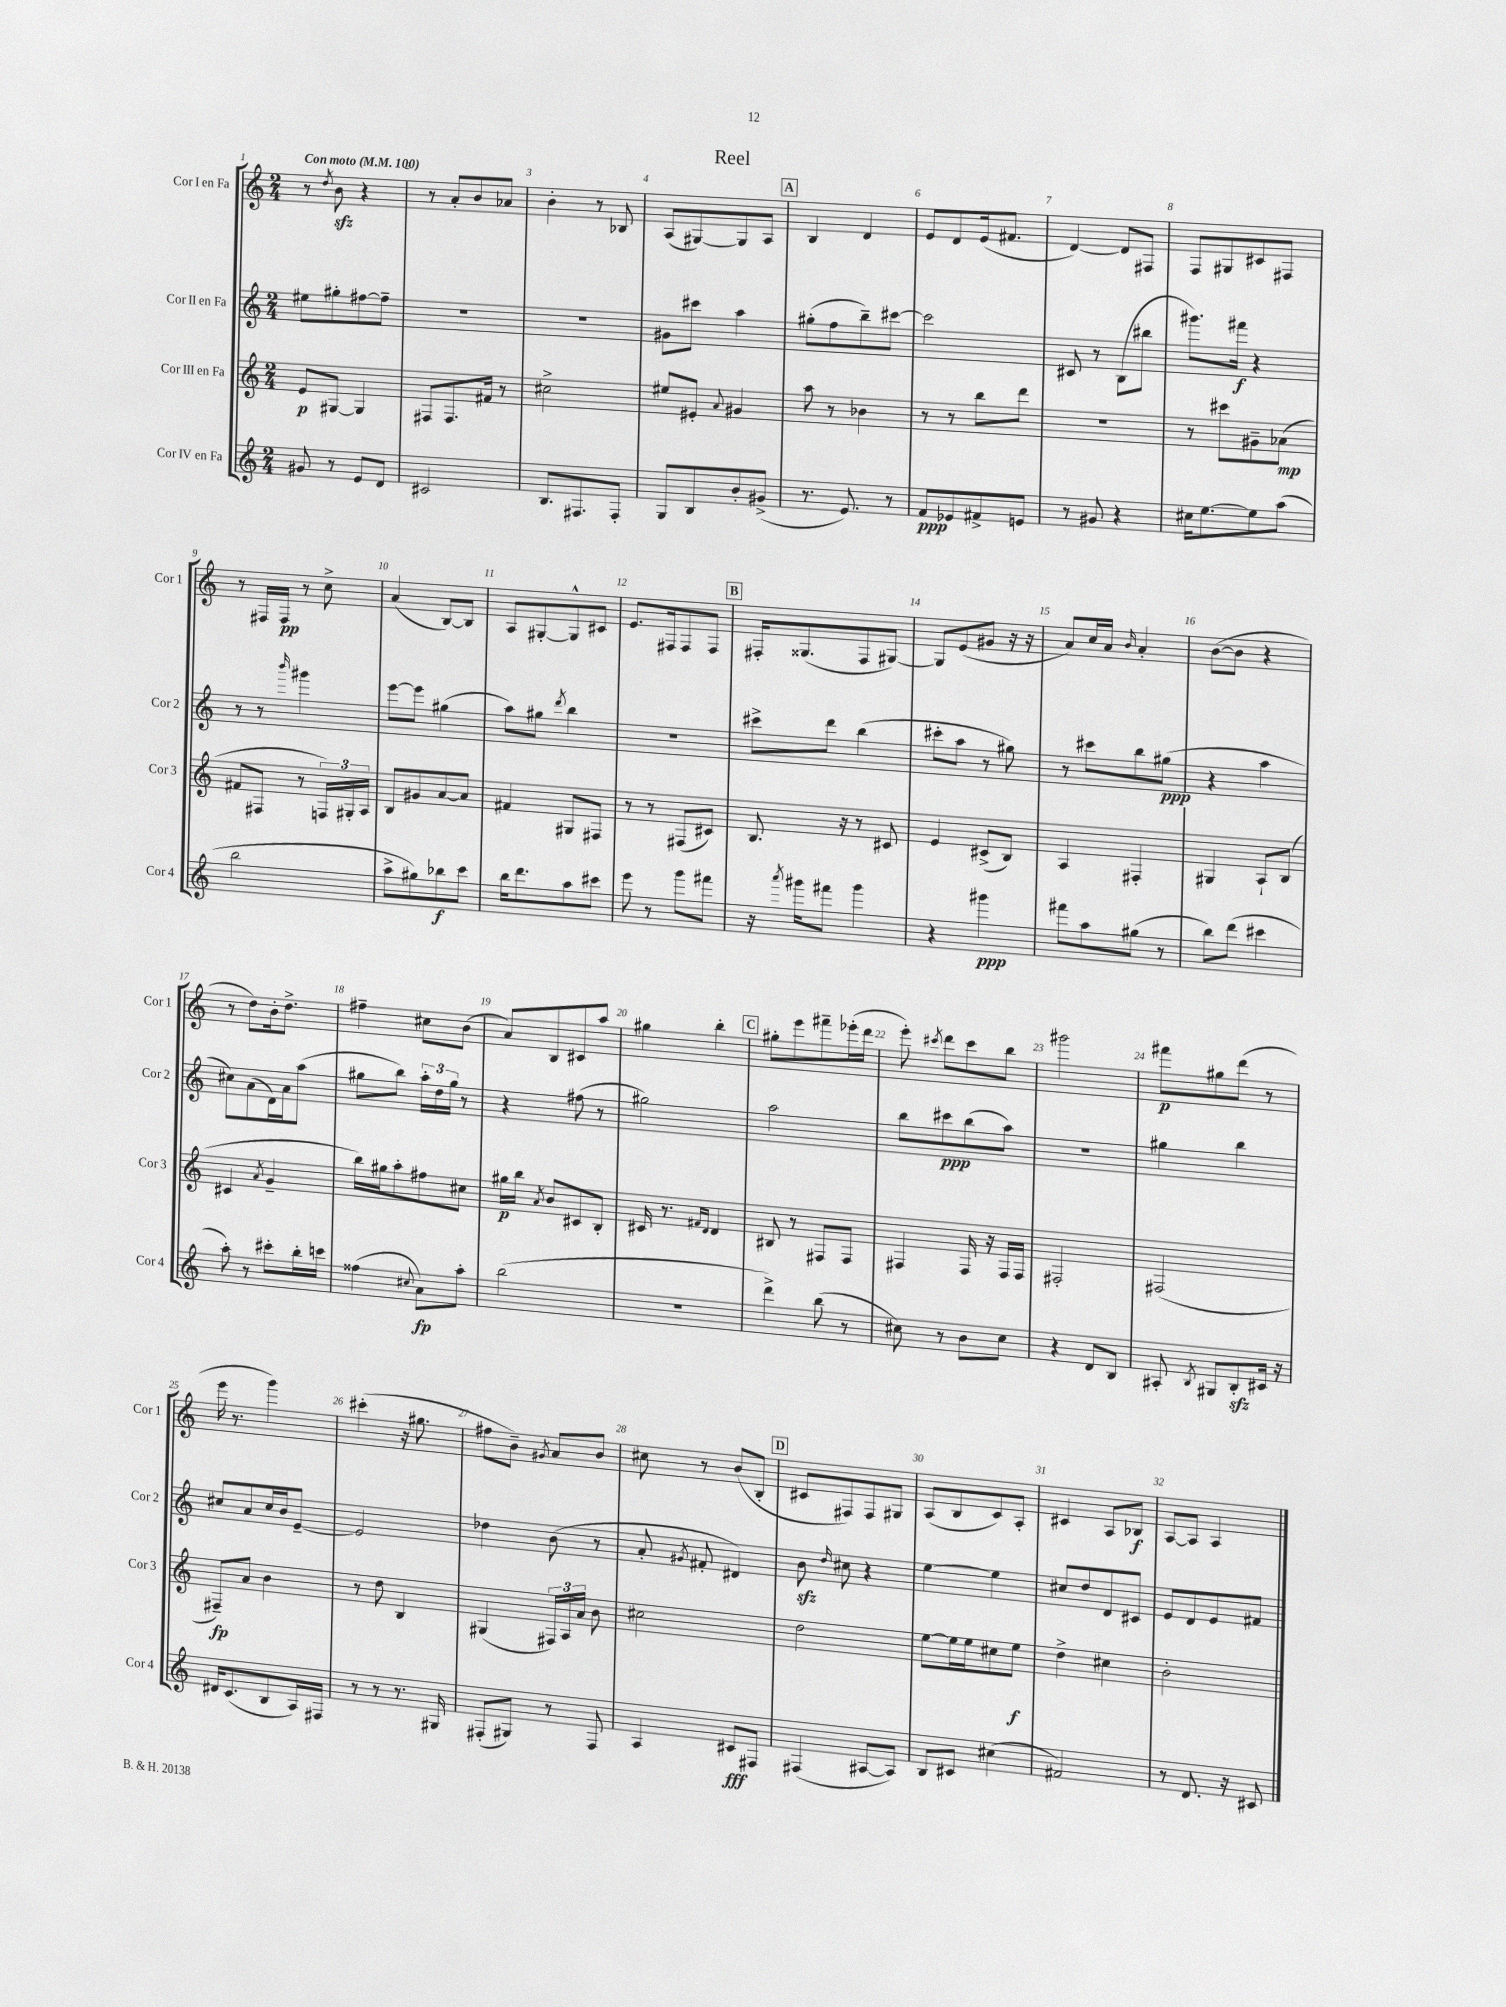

**kern	**dynam	**kern	**dynam	**kern	**dynam	**kern	**dynam
*part4	*part4	*part3	*part3	*part2	*part2	*part1	*part1
*staff4	*staff4	*staff3	*staff3	*staff2	*staff2	*staff1	*staff1
*I"Cor IV en Fa	*	*I"Cor III en Fa	*	*I"Cor II en Fa	*	*I"Cor I en Fa	*
*I'Cor 4	*	*I'Cor 3	*	*I'Cor 2	*	*I'Cor 1	*
*clefG2	*	*clefG2	*	*clefG2	*	*clefG2	*
*k[]	*	*k[]	*	*k[]	*	*k[]	*
*M2/4	*	*M2/4	*	*M2/4	*	*M2/4	*
*MM100	*	*MM100	*	*MM100	*	*MM100	*
=1	=1	=1	=1	=1	=1	=1	=1
!	!	!	!	!	!	!LO:TX:a:B:t=Con moto	!
8g#X/	.	8e/L	p	8ee#X\L	.	8r	.
.	.	.	.	.	.	8qdd/	.
8r	.	[8G#X/J	.	8gg#X'\	.	8bzz\	.
8e/L	.	4G#/]	.	[8ff#X\	.	4r	.
8d/J	.	.	.	8ff#~\J]	.	.	.
=2	=2	=2	=2	=2	=2	=2	=2
2c#X/	.	8F#X/L	.	2r	.	8r	.
.	.	8.F#/	.	.	.	8a'/L	.
.	.	.	.	.	.	8b/	.
.	.	16f#X/Jk	.	.	.	.	.
.	.	8r	.	.	.	8a-X/J	.
=3	=3	=3	=3	=3	=3	=3	=3
8.B/L	.	2cc#X^\	.	2r	.	4b'\	.
8.F#X/	.	.	.	.	.	.	.
.	.	.	.	.	.	8r	.
8F#'/J	.	.	.	.	.	8B-X/	.
=4	=4	=4	=4	=4	=4	=4	=4
8G/L	.	8ee#X/L	.	8g#X\L	.	(8A/L	.
8B/	.	8e#X'/J	.	8ccc#X\J	.	[8G#X/)	.
.	.	8qqa/	.	.	.	.	.
8b'/	.	4g#X/	.	4aa\	.	8G#/]	.
(8g#X^/J	.	.	.	.	.	8A/J	.
!!LO:REH:place=s1:t=A
=5	=5	=5	=5	=5	=5	=5	=5
8.r	.	8aa\	.	(8gg#X'\L	.	4B/	.
.	.	8r	.	8ff\	.	.	.
8.e/)	.	.	.	.	.	.	.
.	.	4b-X\	.	8bb~\)	.	4d/	.
8r	.	.	.	[8ccc#X\J	.	.	.
=6	=6	=6	=6	=6	=6	=6	=6
8f/L	ppp	8r	.	2ccc#\]	.	8e/L	.
8e-X/	.	8r	.	.	.	8d/	.
8f#X^/	.	8bb\L	.	.	.	(16e/k	.
.	.	.	.	.	.	8.f#X/J	.
8en/J	.	8ddd\J	.	.	.	.	.
=7	=7	=7	=7	=7	=7	=7	=7
8r	.	2r	.	8c#X/	.	[4d/)	.
8g#X/	.	.	.	8r	.	.	.
4r	.	.	.	(8B\L	.	8d/L]	.
.	.	.	.	8bb#X\J	.	8F#X/J	.
=8	=8	=8	=8	=8	=8	=8	=8
16cc#X\KL	.	8r	.	8.ggg#X\L)	.	8F/L	.
[8.ee\	.	.	.	.	.	.	.
.	.	8ccc#X\L	.	.	.	8G#X/	.
.	.	.	.	16fff#X\Jk	f	.	.
8ee\]	.	8g#X~\	.	4r	.	8c#X/	.
(8aa\J	.	(8a-X\J	mp	.	.	8F#X/J	.
!!LO:LB:g=z
=9	=9	=9	=9	=9	=9	=9	=9
2bb\	.	8f#X/L	.	8r	.	8r	.
.	.	8F#X/J	.	8r	.	16F#X/LL	.
.	.	.	.	.	.	16F#/JJ	pp
.	.	.	.	16qqbbb/	.	.	.
.	.	8r	.	4ggg#X\	.	8r	.
.	.	24Fn/LL)	.	.	.	8cc^\	.
.	.	24G#X'/	.	.	.	.	.
.	.	24A/JJ	.	.	.	.	.
=10	=10	=10	=10	=10	=10	=10	=10
8aa^\L	.	8B/L	.	[8eee\L	.	(4a/	.
8gg#X\)	.	8g#X/	.	8eee\J]	.	.	.
8bb-X\	f	[8a/	.	(4gg#X\	.	[8B/L)	.
8ccc\J	.	8a/J]	.	.	.	8B/J]	.
=11	=11	=11	=11	=11	=11	=11	=11
16bb\KL	.	4f#X/	.	8aa\L)	.	8A/L	.
8.ddd\	.	.	.	.	.	.	.
.	.	.	.	8gg#X\J	.	[8G#X'/	.
.	.	.	.	8qddd/	.	.	.
8aa\	.	8G#X/L	.	4bb\	.	8G#^^/]	.
8ccc#X\J	.	8F#X/J	.	.	.	8c#X/J	.
=12	=12	=12	=12	=12	=12	=12	=12
8eee\	.	8r	.	2r	.	8.e/L	.
8r	.	8r	.	.	.	.	.
.	.	.	.	.	.	16F#X/k	.
8ggg\L	.	(8F#X/L	.	.	.	8F#/	.
8fff#X\J	.	8c#X/J)	.	.	.	8F#/J	.
!!LO:REH:place=s1:t=B
=13	=13	=13	=13	=13	=13	=13	=13
16r	.	8.B/	.	8ccc#X^\L	.	16F#X'/KL	.
8qaaa/	.	.	.	.	.	.	.
16ggg#X\KL	.	.	.	.	.	(8.G##X/	.
8fff#X\J	.	.	.	8ddd\J	.	.	.
.	.	16r	.	.	.	.	.
4ggg#\	.	8r	.	(4bb\	.	8F#/	.
.	.	8c#X/	.	.	.	[8G#X/J)	.
=14	=14	=14	=14	=14	=14	=14	=14
4r	.	4e/	.	8ccc#X'\L	.	8G#/L]	.
.	.	.	.	8aa\J	.	(8e/	.
4ggg#X\	ppp	(8c#X^/L	.	8r	.	8g#X/J	.
.	.	8B/J)	.	8gg#X\)	.	16r	.
.	.	.	.	.	.	16r	.
=15	=15	=15	=15	=15	=15	=15	=15
8fff#X\L	.	4A/	.	8r	.	8a/L)	.
8aa\	.	.	.	8ccc#X\L	.	16cc/L	.
.	.	.	.	.	.	16a/JJ	.
.	.	.	.	.	.	16qqb/	.
(8gg#X\J	.	4F#X'/	.	8bb\	.	4a'/	.
8r	.	.	.	(8gg#X\J	ppp	.	.
=16	=16	=16	=16	=16	=16	=16	=16
8bb\L)	.	4G#X/	.	4r	.	([8b\L	.
(8ddd\J	.	.	.	.	.	8b\J]	.
4ccc#X\	.	8A`/L	.	4aa\	.	4r	.
.	.	(8B/J	.	.	.	.	.
!!LO:LB:g=z
=17	=17	=17	=17	=17	=17	=17	=17
8aa'\)	.	4c#X/	.	8cc#X\L)	.	8r	.
8r	.	.	.	(8a\	.	8dd\L)	.
.	.	8qa/	.	.	.	.	.
8ccc#X'\L	.	4g~/	.	16d\L)	.	16b'\k	.
.	.	.	.	16a\J	.	8.dd^\J	.
16bb'\L	.	.	.	(8aa\J	.	.	.
16cccn\JJ	.	.	.	.	.	.	.
=18	=18	=18	=18	=18	=18	=18	=18
(4ff##X\	.	16bb\LL)	.	8gg#X\L	.	4ff#X~\	.
.	.	16gg#X\J	.	.	.	.	.
.	.	8aa'\	.	8bb\J)	.	.	.
8qqcc#X/	.	.	.	.	.	.	.
8a\L)	fp	8ff#X\	.	24aa'\LL	.	8cc#X\L	.
.	.	.	.	24dd\	.	.	.
.	.	.	.	24gg#\JJ	.	.	.
8aa'\J	.	8cc#X\J	.	8r	.	(8b\J	.
=19	=19	=19	=19	=19	=19	=19	=19
(2bb\	.	16gg#X\LL	p	4r	.	8a/L)	.
.	.	16bb\JJ	.	.	.	.	.
.	.	8qa/	.	.	.	.	.
.	.	8b/L	.	.	.	8B/	.
.	.	8c#X/	.	(8ff#X\	.	8c#X/	.
.	.	8B'/J	.	8r	.	8aa/J	.
=20	=20	=20	=20	=20	=20	=20	=20
2r	.	16c#X/	.	2gg#X\)	.	4gg#X\	.
.	.	8.r	.	.	.	.	.
.	.	16qqf#X/LL	.	.	.	.	.
.	.	16qqd/JJ	.	.	.	.	.
.	.	4d/	.	.	.	4bb'\	.
!!LO:REH:place=s1:t=C
=21	=21	=21	=21	=21	=21	=21	=21
4ddd^\)	.	8B#X/	.	2aa\	.	8gg#X'\L	.
.	.	8r	.	.	.	8eee\	.
(8bb\	.	8F#X/L	.	.	.	8fff#X~\	.
8r	.	8F#/J	.	.	.	(16eee-X'\L	.
.	.	.	.	.	.	16ddd\JJ	.
=22	=22	=22	=22	=22	=22	=22	=22
8cc#X\)	.	4F#X/	.	8bb\L	.	8eee'\)	.
.	.	.	.	.	.	8qccc#X/	.
8r	.	.	.	8ccc#X\	ppp	8ddd\L	.
8b\L	.	16F#/	.	(8bb\	.	8ccc#\	.
.	.	16r	.	.	.	.	.
8cc#\J	.	16F#/LL	.	8aa\J)	.	8bb\J	.
.	.	16F#/JJ	.	.	.	.	.
=23	=23	=23	=23	=23	=23	=23	=23
4r	.	2F#X'/	.	2r	.	2ggg#X\	.
8d/L	.	.	.	.	.	.	.
8B/J	.	.	.	.	.	.	.
=24	=24	=24	=24	=24	=24	=24	=24
8A#X'/	.	(2F#X/	.	4gg#X\	.	8fff#X\L	p
8qB/	.	.	.	.	.	.	.
8G#X/L	.	.	.	.	.	8gg#X\	.
8Bzz'/	.	.	.	4bb\	.	(8ddd\J	.
16c#X/Jk	.	.	.	.	.	8r	.
16r	.	.	.	.	.	.	.
!!LO:LB:g=z
=25	=25	=25	=25	=25	=25	=25	=25
16d#X/KL	.	8F#X~/L)	fp	8cc#X/L	.	16eee\	.
(8.c/	.	.	.	.	.	8.r	.
.	.	8a/J	.	8a/	.	.	.
8B/	.	4b\	.	16cc#/L	.	4ggg\)	.
.	.	.	.	16b/J	.	.	.
16A/L)	.	.	.	[8e~/J	.	.	.
16F#X/JJ	.	.	.	.	.	.	.
=26	=26	=26	=26	=26	=26	=26	=26
8r	.	8r	.	2e/]	.	(4ccc#X'\	.
8r	.	8dd\	.	.	.	.	.
8.r	.	4B/	.	.	.	16r	.
.	.	.	.	.	.	8.gg#X\	.
16G#X/	.	.	.	.	.	.	.
=27	=27	=27	=27	=27	=27	=27	=27
(8F#X'/L	.	(4G#X/	.	4dd-X\	.	8ff#X\L	.
8G#X/J)	.	.	.	.	.	8b~\J)	.
.	.	.	.	.	.	8qg#X/	.
8r	.	24F#X/LL)	.	(8b\	.	8a/L	.
.	.	24A/	.	.	.	.	.
.	.	24a/JJ	.	.	.	.	.
8F#/	.	8b\	.	8r	.	8b/J	.
=28	=28	=28	=28	=28	=28	=28	=28
4A/	.	2cc#X\	.	8a'/	.	8cc#X\	.
.	.	.	.	8qg#X/	.	.	.
.	.	.	.	8f#X'/	.	8r	.
8c#X/L	fff	.	.	4d#X/)	.	(8b/L	.
8F#X/J	.	.	.	.	.	8B'/J	.
!!LO:REH:place=s1:t=D
=29	=29	=29	=29	=29	=29	=29	=29
(4F#X/	.	2dd\	.	8bzz\	.	8c#X/L	.
.	.	.	.	16qqdd/	.	.	.
.	.	.	.	8cc#X\	.	8F#X/)	.
[8A#X/L	.	.	.	4r	.	8F#/	.
8A#/J])	.	.	.	.	.	8G#X/J	.
=30	=30	=30	=30	=30	=30	=30	=30
8B/L	.	[8ee\L	.	[4ee\	.	(8A/L	.
8c#X/J	.	16ee\L]	.	.	.	8B/	.
.	.	16ee\J	.	.	.	.	.
(4cc#X\	.	8cc#X\	.	4ee\]	.	8c/)	.
.	.	8ee\J	f	.	.	8A'/J	.
=31	=31	=31	=31	=31	=31	=31	=31
2f#X/)	.	4dd^\	.	8cc#X/L	.	4c#X/	.
.	.	.	.	8dd/	.	.	.
.	.	4cc#X\	.	8d/	.	8A/L	.
.	.	.	.	8c#X/J	.	8B-X/J	f
=32	=32	=32	=32	=32	=32	=32	=32
8r	.	2b'\	.	8e/L	.	[8A/L	.
8.d/	.	.	.	8d/	.	8A/J]	.
.	.	.	.	8e/	.	4A/	.
16r	.	.	.	.	.	.	.
8c#X/	.	.	.	8f#X/J	.	.	.
==	==	==	==	==	==	==	==
*-	*-	*-	*-	*-	*-	*-	*-
